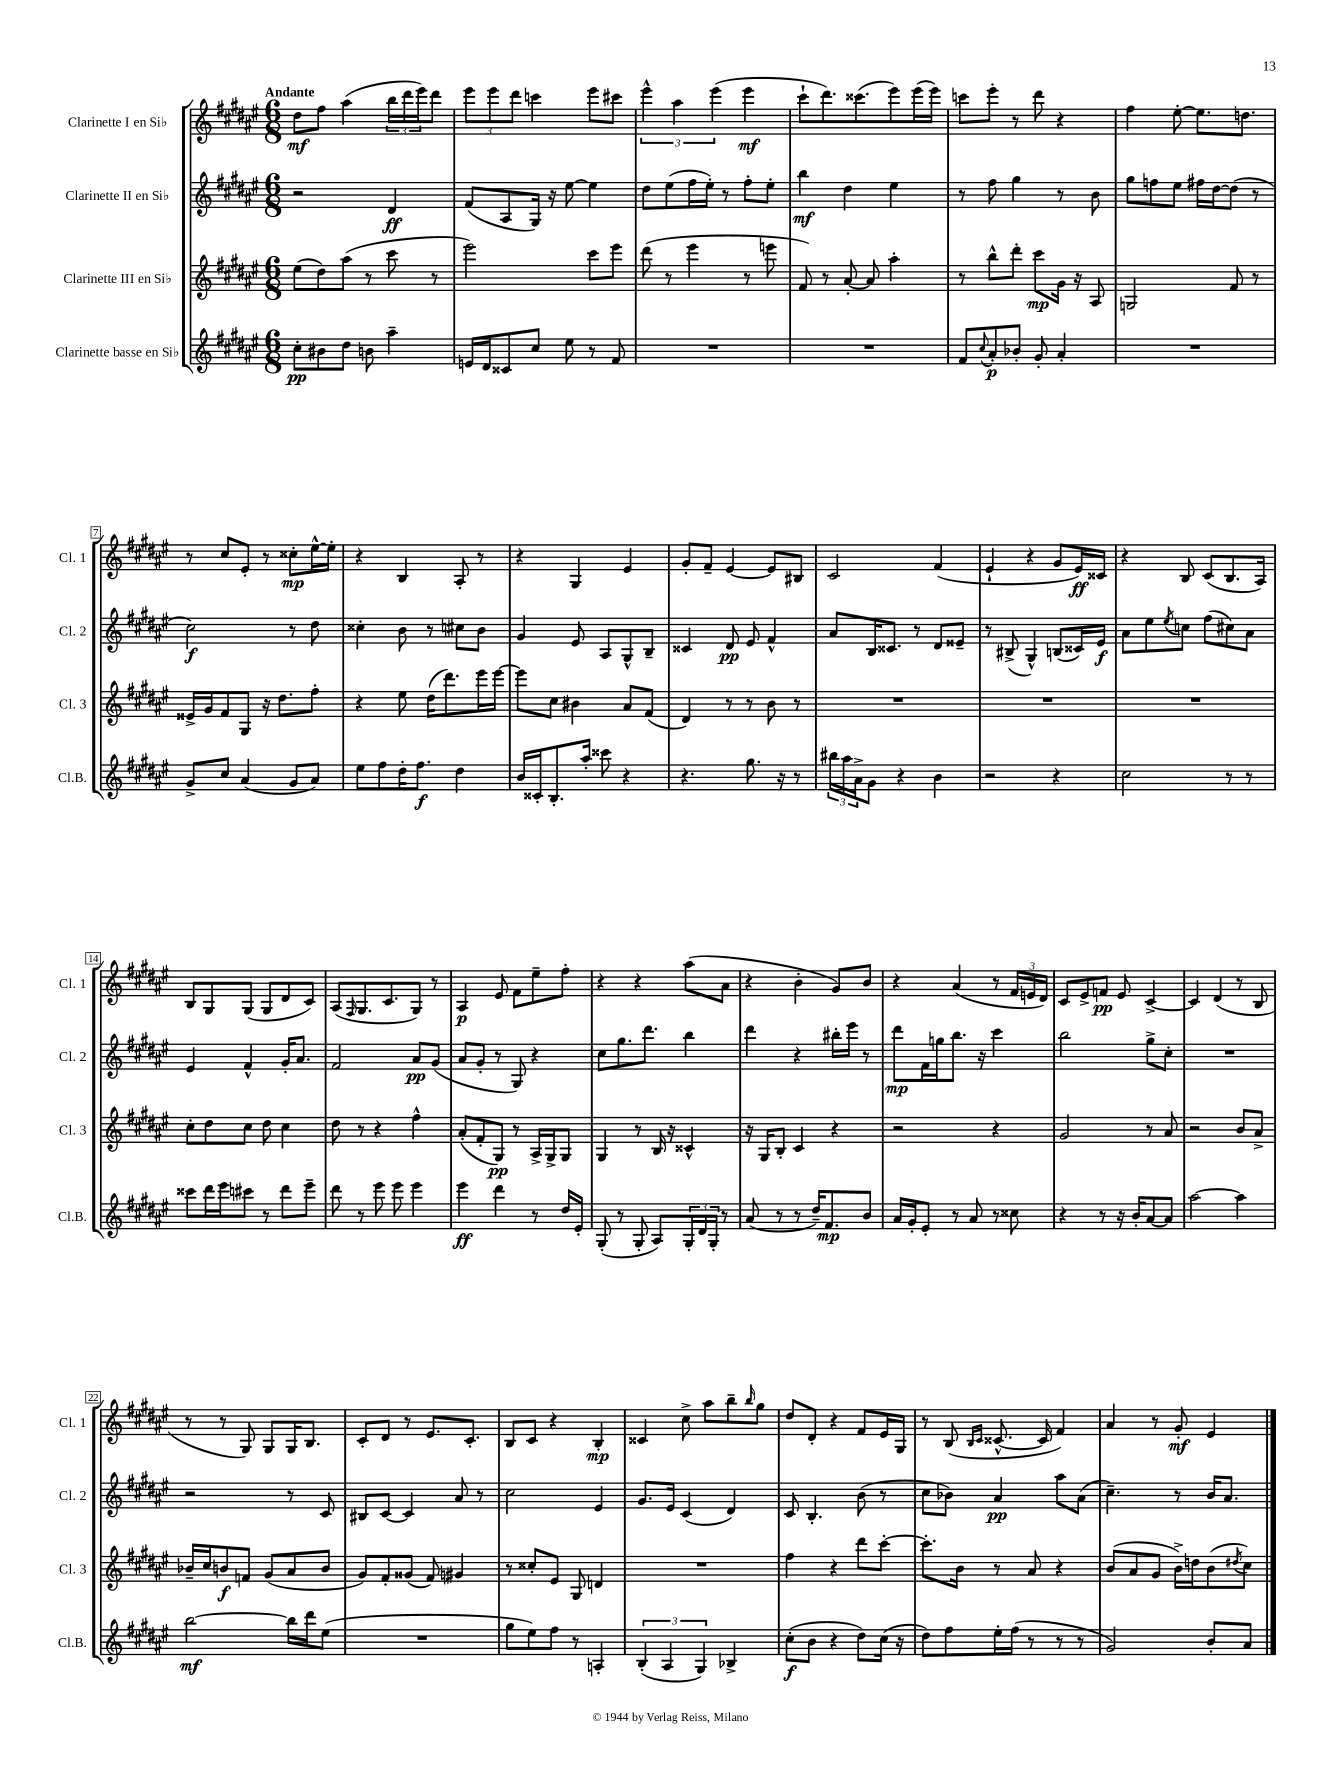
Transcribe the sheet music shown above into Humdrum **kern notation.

**kern	**kern	**kern	**kern
*staff4	*staff3	*staff2	*staff1
*clefG2	*clefG2	*clefG2	*clefG2
*k[f#c#g#d#a#e#]	*k[f#c#g#d#a#e#]	*k[f#c#g#d#a#e#]	*k[f#c#g#d#a#e#]
*M6/8	*M6/8	*M6/8	*M6/8
8cc#'	(8ee#	2r	8dd#
8b#	8dd#)	.	8ff#
8dd#	(8aa#	.	(4aa#
8b	8r	.	.
4aa#~	8ccc#	4d#	24bb
.	.	.	24ddd#
.	.	.	24eee#)
.	8r	.	8ddd#
=	=	=	=
16e	2eee#)	(8f#	12eee#
16d#	.	.	.
.	.	.	12eee#
8c##	.	8A#	.
.	.	.	12ddd#
8cc#	.	16G#)	4ccc
.	.	16r	.
8ee#	.	[8ee#	.
8r	8ccc#	4ee#]	8eee#
8f#	8eee#	.	8ccc#
=	=	=	=
2.r	(8ddd#	8dd#	6eee#^^
.	8r	(8ee#	.
.	.	.	6aa#
.	4eee#	16ff#	.
.	.	16ee#')	.
.	.	.	(6eee#
.	.	8r	.
.	8r	8ff#'	4eee#
.	8eee	8ee#'	.
=	=	=	=
2.r	8f#)	4bb	8ccc#`
.	8r	.	8.ddd#)
.	[8a#'	4dd#	.
.	.	.	(8.ccc##
.	8a#]	.	.
.	4aa#'	4ee#	8eee#)
.	.	.	(16eee#
.	.	.	16eee#)
=	=	=	=
8f#	8r	8r	8ccc
8qqcc#	.	.	.
8a#'	8bb^^	8ff#	8eee#'
8b-'	8ddd#'	4gg#	8r
8g#'	8ccc#	.	8ddd#
4a#'	16g#	8r	4r
.	16r	.	.
.	8A#	8b	.
=	=	=	=
2.r	2G	8gg#	4ff#
.	.	8ff	.
.	.	8ee#	[8ee#'
.	.	16ff#	8.ee#]
.	.	[16dd#	.
.	8f#	(8dd#]	.
.	.	.	8.dd
.	8r	8r	.
=	=	=	=
8g#^	16e##^	2cc#)	8r
.	16g#	.	.
8cc#	8f#	.	8cc#
(4a#	8G#	.	8e#'
.	16r	.	8r
.	8.dd#	.	.
8g#	.	8r	8cc##'
8a#)	8ff#'	8dd#	[16ee#^^
.	.	.	16ee#']
=	=	=	=
8ee#	4r	4cc##'	4r
8ff#	.	.	.
16dd#'	8ee#	8b	4B
8.ff#	.	.	.
.	(16dd#	8r	.
.	8.ddd#)	.	.
4dd#	.	8cc#	8A#'
.	16eee#	8b	8r
.	[16eee#	.	.
=	=	=	=
16b	8eee#]	4g#	4r
16c##'	.	.	.
8.B'	8cc#	.	.
.	4b#	8e#	4G#
16aa#'	.	.	.
8ccc##	.	8A#	.
4r	8a#	8G#^^	4e#
.	(8f#	8B~	.
=	=	=	=
4.r	4d#)	4c##	8g#'
.	.	.	8f#~
.	8r	8d#	[4e#
8.gg#	8r	8e#	.
.	8b	4f#^^	8e#]
16r	.	.	.
8r	8r	.	8B#
=	=	=	=
24bb#	2.r	8a#	2c#
24aa#	.	.	.
24a#^	.	.	.
8g#	.	16B	.
.	.	8.c##	.
4r	.	.	.
.	.	8r	.
4b	.	8d#	(4f#
.	.	8e##~	.
=	=	=	=
2r	2.r	8r	4e#`
.	.	(8B#^	.
.	.	4G#^^)	4r
4r	.	(8B	8g#
.	.	16c##)	16e#)
.	.	16e#	16c##
=	=	=	=
2cc#	2.r	8a#	4r
.	.	8ee#	.
.	.	8qee#	.
.	.	8cc	8B
.	.	(8ff#	(8c#
8r	.	8cc#)	8.B
8r	.	8a#	.
.	.	.	16A#)
=	=	=	=
8ccc##	8cc#'	4e#	8B
16ddd#	8dd#	.	8G#
16eee#	.	.	.
8ccc#	8cc#	4f#^^	(8G#
8r	8dd#	.	8G#
8ddd#	4cc#	16g#'	8d#
.	.	8.a#	.
8eee#~	.	.	8c#)
=	=	=	=
8ddd#	8dd#	2f#	(8A#
.	.	.	16qqF#
8r	8r	.	8.G#
8eee#	4r	.	.
.	.	.	8.c#
8eee#	.	.	.
4eee#	4ff#^^	8a#	8G#)
.	.	(8g#	8r
=	=	=	=
4eee#	(8a#'	8a#	4A#
.	8f#'	8g#'	.
4ddd#	8G#)	8r	8e#
.	8r	8G#)	8f#
8r	16A#^	4r	8ee#~
.	16G#^	.	.
16dd#	8G#	.	8ff#'
16e#'	.	.	.
=	=	=	=
(8G#'	4G#	8cc#	4r
8r	.	8.gg#	.
8G#'	8r	.	4r
.	.	8.ddd#	.
8A#)	16B	.	.
.	16r	.	.
24G#'	4c##^^	4bb	(8aa#
24d#	.	.	.
24G#'	.	.	.
8r	.	.	8a#
=	=	=	=
(8a#	16r	4ddd#	4r
.	16G#	.	.
8r	8B'	.	.
8r	4c#	4r	4b'
16dd#~)	.	.	.
8.f#	.	.	.
.	4r	16bb#'	8g#)
.	.	16eee#	.
8b	.	8r	8b
=	=	=	=
16a#	2r	8ddd#	4r
16g#'	.	.	.
8e#'	.	16f#	.
.	.	16gg	.
8r	.	8.bb	(4a#
8a#	.	.	.
.	.	16r	.
8r	4r	4ccc#	8r
8cc##	.	.	24f#
.	.	.	24e
.	.	.	24d#)
=	=	=	=
4r	2g#	2bb	8c#
.	.	.	8e#^
8r	.	.	8f
16r	.	.	8e#
16b'	.	.	.
[8a#	8r	8gg#^	[4c#^
8a#]	8a#	8cc#'	.
=	=	=	=
[2aa#	2r	2.r	4c#]
.	.	.	(4d#
4aa#]	8b	.	8r
.	8a#^	.	8B
=	=	=	=
[2bb	16b-~	2r	8r
.	16cc#	.	.
.	8b	.	8r
.	8f	.	8G#)
.	(8g#	.	8G#
16bb]	8a#	8r	16G#
16ddd#	.	.	8.B
(8ee#	8b	8c#	.
=	=	=	=
2.r	8g#)	8B#	8c#'
.	8f#'	[8c#	8d#
.	(8g##	4c#]	8r
.	8f#)	.	8.e#
.	4g#	8a#	.
.	.	.	8.c#'
.	.	8r	.
=	=	=	=
8gg#	8r	2cc#	8B
8ee#)	8cc##'	.	8c#
8ff#	8e#	.	4r
8r	8G#	.	.
4A'	4d	4e#	4B'
=	=	=	=
(6B'	2.r	8.g#	4c##
6A#	.	.	.
.	.	16e#	.
.	.	(4c#	8cc#^
6G#)	.	.	.
.	.	.	8aa#
4B-^	.	4d#)	8bb~
.	.	.	16qqbb
.	.	.	8gg#
=	=	=	=
(8cc#'	4ff#	8c#	8dd#
8b	.	4.B'	8d#'
4r	4r	.	4r
8dd#)	8ddd#	(8b	8f#
(16cc#	[8ccc#'	8r	16e#
16r	.	.	16G#
=	=	=	=
8dd#)	8.ccc#']	8cc#	8r
8ff#	.	8b-)	(8B
.	16b	.	.
.	.	.	16qqB
.	.	.	16qqc#
16ee#'	8r	4a#	[8.c##^^
(16ff#	.	.	.
8r	8a#	.	.
.	.	.	16c##]
8r	4r	8aa#	4f#)
8r	.	(8a#	.
=	=	=	=
2g#)	(8b	4.cc#~)	4a#
.	8a#	.	.
.	8g#	.	8r
.	16b^)	8r	8g#'
.	16dd	.	.
8b'	(8b	16b	4e#
.	.	8.a#	.
.	8qdd#	.	.
8a#	8cc#)	.	.
==	==	==	==
*-	*-	*-	*-
